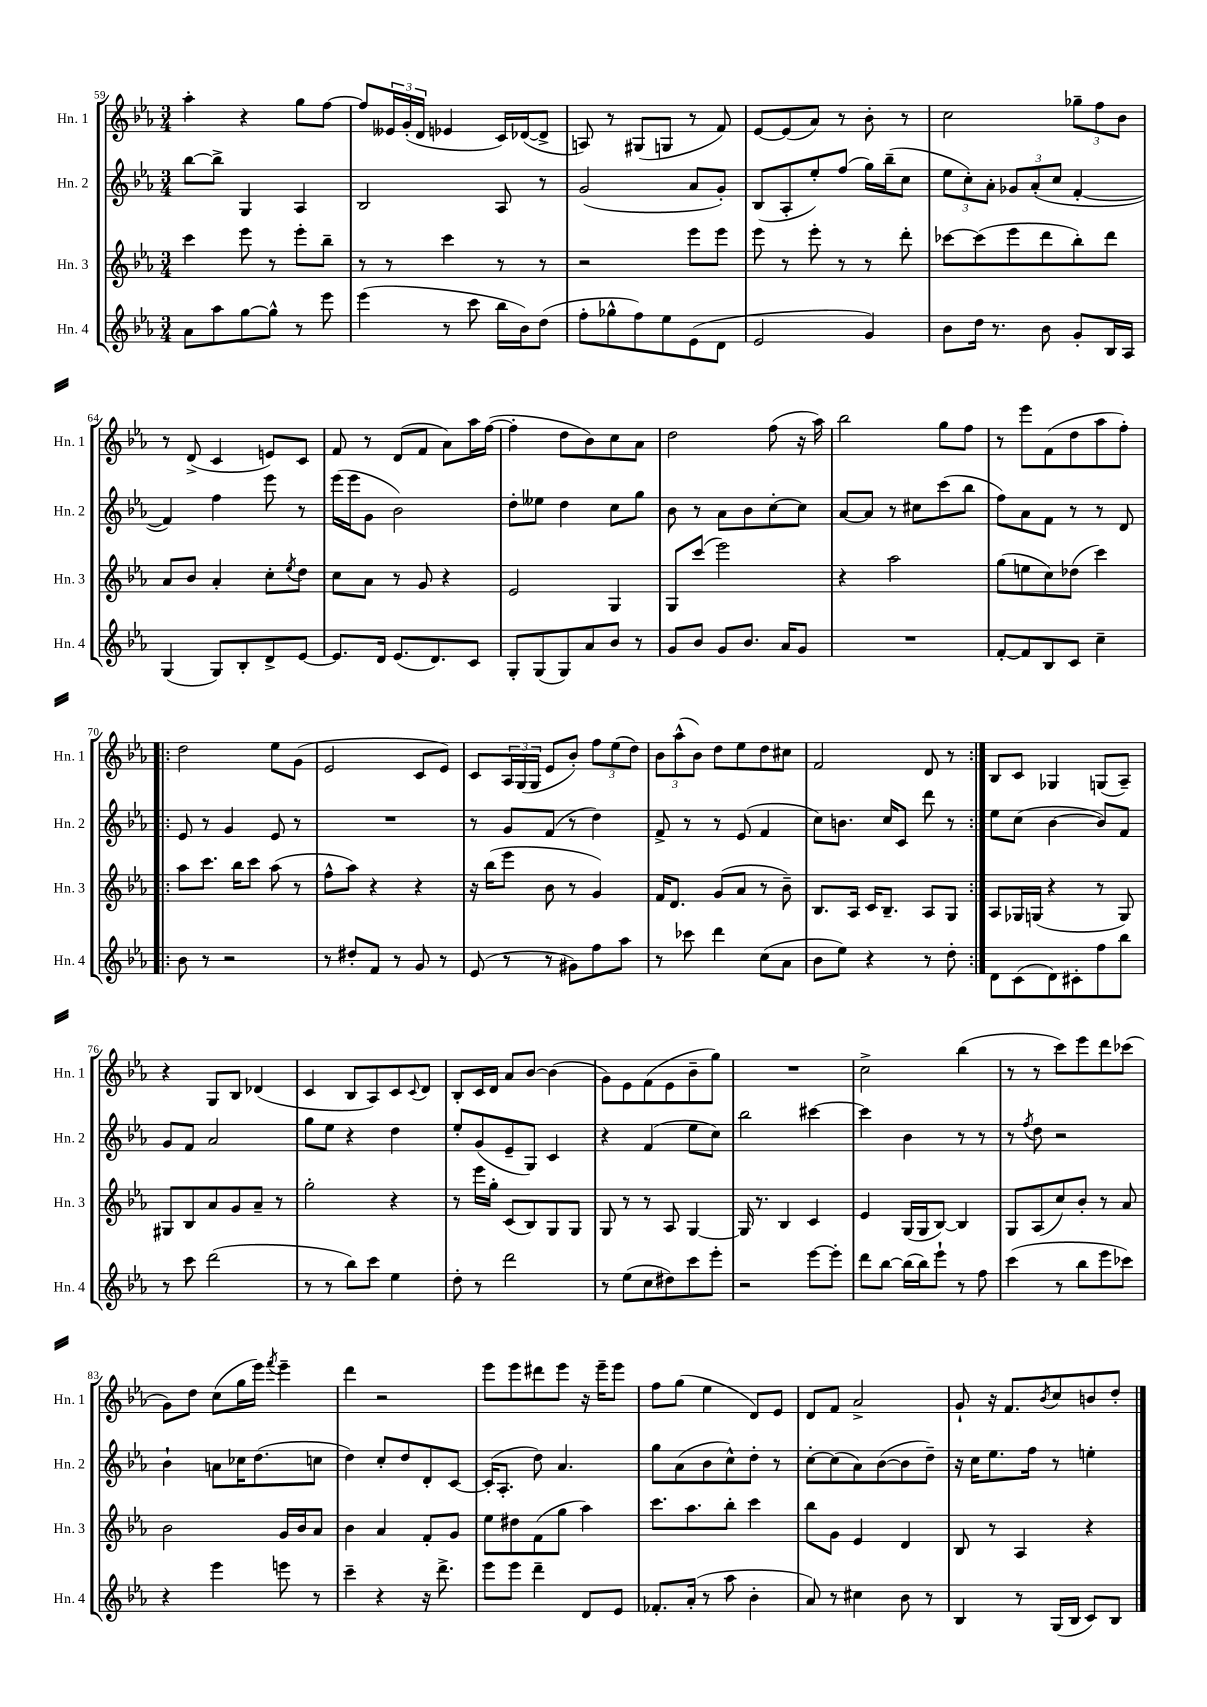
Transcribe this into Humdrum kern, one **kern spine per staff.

**kern	**kern	**kern	**kern
*part4	*part3	*part2	*part1
*staff4	*staff3	*staff2	*staff1
*I"Hn. 4	*I"Hn. 3	*I"Hn. 2	*I"Hn. 1
*I'Hn. 4	*I'Hn. 3	*I'Hn. 2	*I'Hn. 1
*clefG2	*clefG2	*clefG2	*clefG2
*k[b-e-a-]	*k[b-e-a-]	*k[b-e-a-]	*k[b-e-a-]
*M3/4	*M3/4	*M3/4	*M3/4
=59	=59	=59	=59
8a-\L	4ccc\	[8bb-\L	4aa-'\
8aa-\	.	8bb-^\J]	.
[8gg\	8eee-\	4G/	4r
8gg^^\J]	8r	.	.
8r	8eee-'\L	4A-/	8gg\L
8eee-\	8bb-~\J	.	[8ff\J
=60	=60	=60	=60
(4eee-\	8r	2B-/	8ff/L]
.	8r	.	24e--X/L
.	.	.	(24g'/
.	.	.	24d/JJ
8r	4ccc\	.	4e-X/
8ccc\	.	.	.
16bb-\LL	8r	8A-/	16c/LL)
16b-\J)	.	.	([16d-X/J
(8dd\J	8r	8r	8d-^/J]
=61	=61	=61	=61
8ff'\L	2r	(2g/	8An/)
8gg-X^^\	.	.	8r
8ff\)	.	.	(8G#X/L
8ee-\	.	.	8Gn/J
(8e-\	8eee-\L	8a-/L	8r
8d\J	8eee-\J	8g'/J)	8f/)
=62	=62	=62	=62
2e-/	8eee-\	(8B-/L	[8e-/L
.	8r	8A-'/	(8e-/]
.	8eee-'\	8ee-'/)	8a-/J)
.	8r	(8ff/J	8r
4g/)	8r	16gg\LL)	8b-'\
.	.	(16bb-~\J	.
.	8ddd'\	8cc\J	8r
=63	=63	=63	=63
8b-\L	[8ccc-X\L	12ee-\L	2cc\
.	.	12cc'\)	.
16dd\Jk	(8ccc-\]	.	.
.	.	12a-'\J	.
8.r	.	.	.
.	8eee-\	12g-X/L	.
.	.	(12a-'/	.
8b-\	8ddd\	.	.
.	.	12cc/J	.
8g'/L	8bb-'\)	[4f'/	12gg-X~\L
.	.	.	12ff\
16B-/L	8ddd\J	.	.
.	.	.	12b-\J
16A-/JJ	.	.	.
!!LO:LB:g=z
=64	=64	=64	=64
(4G/	8a-/L	4f/])	8r
.	8b-/J	.	(8d^/
8G/L)	4a-'/	4ff\	4c/
8B-'/	.	.	.
8d^/	8cc'\L	8eee-\	8en/L)
.	8qee-/	.	.
[8e-/J	8dd\J	8r	8c/J
=65	=65	=65	=65
8.e-/L]	8cc\L	(16eee-\LL	8f/
.	.	16eee-\J	.
.	8a-\J	8g\J	8r
16d/Jk	.	.	.
(8.e-/L	8r	2b-\)	(8d/L
.	8g/	.	8f/J
8.d/)	.	.	.
.	4r	.	8a-\L)
8c/J	.	.	16aa-\L
.	.	.	([16ff\JJ
=66	=66	=66	=66
8G'/L	2e-/	8dd'\L	4ff'\]
(8G/	.	8ee--X\J	.
8G/)	.	4dd\	8dd\L
8a-/	.	.	8b-\)
8b-/J	4G/	8cc\L	8cc\
8r	.	8gg\J	8a-\J
=67	=67	=67	=67
8g/L	8G/L	8b-\	2dd\
8b-/J	(8ccc/J	8r	.
8g/L	2eee-\)	8a-\L	.
8.b-/J	.	8b-\	.
.	.	[8cc'\	(8ff\
16a-/KL	.	.	.
8g/J	.	8cc\J]	16r
.	.	.	16aa-\)
=68	=68	=68	=68
2.r	4r	[8a-/L	2bb-\
.	.	8a-/J]	.
.	2aa-\	8r	.
.	.	8cc#X\L	.
.	.	(8ccc\	8gg\L
.	.	8bb-\J	8ff\J
=69	=69	=69	=69
[8f'/L	(8gg\L	8ff\L)	8r
8f/]	8een\	8a-\	8eee-\L
8B-/	8cc\)	8f\J	(8f\
8c/J	(8dd-X\J	8r	8dd\
4cc~\	4ccc\)	8r	8aa-\
.	.	8d/	8ff'\J)
!!LO:LB:g=z
=70!|:	=70!|:	=70!|:	=70!|:
8b-\	8aa-\L	8e-/	2dd\
8r	8.ccc\J	8r	.
2r	.	4g/	.
.	16bb-\KL	.	.
.	8ccc\J	.	.
.	(8aa-\	8e-/	8ee-\L
.	8r	8r	(8g\J
=71	=71	=71	=71
8r	8ff^^\L	2.r	2e-/
8dd#X'/L	8aa-\J)	.	.
8f/J	4r	.	.
8r	.	.	.
8g/	4r	.	8c/L
8r	.	.	8e-/J)
=72	=72	=72	=72
(8e-/	16r	8r	8c/L
.	(16bb-\KL	.	.
8r	8eee-\J	8g/L	24A-/L
.	.	.	(24G/
.	.	.	24G/JJ
8r	8b-\	(8f/J	8e-/L
8g#X\L)	8r	8r	8b-'/J)
8ff\	4g/)	4dd\)	12ff\L
.	.	.	(12ee-\
8aa-\J	.	.	.
.	.	.	12dd\J)
=73	=73	=73	=73
8r	16f/KL	8f^/	12b-\L
.	8.d/J	.	.
.	.	.	(12aa-^^\
8ccc-X\	.	8r	.
.	.	.	12b-\J)
4ddd\	(8g/L	8r	8dd\L
.	8a-/J	(8e-/	8ee-\
(8cc\L	8r	4f/	8dd\
8a-\J	8b-~\)	.	8cc#X\J
=74	=74	=74	=74
8b-\L	8.B-/L	8cc\L)	2f/
8ee-\J)	.	8.bn\J	.
.	16A-/Jk	.	.
4r	16c/KL	.	.
.	8.B-~/J	16cc/KL	.
.	.	8c/J	.
8r	8A-/L	8ddd\	8d/
8dd'\	8G/J	8r	8r
=75:|!	=75:|!	=75:|!	=75:|!
8d\L	8A-/L	8ee-\L	8B-/L
(8c\	16G-X/L	(8cc\J	8c/J
.	(16Gn/JJ	.	.
8d\)	4r	[4b-\	4G-X/
8c#X'\	.	.	.
8ff\	8r	8b-/L])	(8Gn/L
8bb-\J	8G/)	8f/J	8A-~/J)
!!LO:LB:g=z
=76	=76	=76	=76
8r	8G#X/L	8g/L	4r
8ccc\	8B-/	8f/J	.
(2ddd\	8a-/	2a-/	8G/L
.	8g/	.	8B-/J
.	8a-~/J	.	(4d-X/
.	8r	.	.
=77	=77	=77	=77
8r	2gg'\	8gg\L	4c/
8r	.	8ee-\J	.
8bb-\L)	.	4r	8B-/L
8ccc\J	.	.	8A-/)
4ee-\	4r	4dd\	8c/
.	.	.	8qqc/
.	.	.	8d/J
=78	=78	=78	=78
8dd'\	8r	8ee-'/L	8B-'/L
8r	16eee-\LL	(8g/	16c/L
.	16gg'\JJ	.	16d/JJ
2ddd\	(8c/L	8e-~/	8a-/L
.	8B-/)	8G/J)	[8b-/J
.	8G/	4c/	(4b-\]
.	8G/J	.	.
=79	=79	=79	=79
8r	8G/	4r	8g\L)
(8ee-\L	8r	.	8e-\
8cc\	8r	(4f/	(8f\
8dd#X\)	8A-/	.	8e-\
8ccc\	[4G/	8ee-\L	8b-~\
8eee-'\J	.	8cc\J)	8gg\J)
=80	=80	=80	=80
2r	16G/]	2bb-\	2.r
.	8.r	.	.
.	4B-/	.	.
[8eee-\L	4c/	[4ccc#X\	.
8eee-'\J]	.	.	.
=81	=81	=81	=81
8ddd\L	4e-/	4ccc#\]	2cc^\
[8bb-\J	.	.	.
(16bb-\LL]	(16G/LL	4b-\	.
16bb-\J)	16G/J	.	.
8eee-`\J	[8B-/J)	.	.
8r	4B-/]	8r	(4bb-\
8ff\	.	8r	.
=82	=82	=82	=82
(4ccc\	8G/L	8r	8r
.	.	8qff/	.
.	(8A-/	8dd\	8r
8r	8cc/)	2r	8ccc\L)
8bb-\L	8b-'/J	.	8eee-\
8eee-\	8r	.	8ddd\
8ccc-X\J)	8a-/	.	(8ccc-X\J
!!LO:LB:g=z
=83	=83	=83	=83
4r	2b-\	4b-`\	8g\L)
.	.	.	8dd\J
4eee-\	.	8an\L	(8cc\L
.	.	16cc-X\K	16gg\L
.	.	(8.dd\	16eee-\JJ)
.	.	.	8qfff/
8eeen\	16g/LL	.	4eee-~\
.	16b-/J	.	.
8r	8a-/J	8ccn\J	.
=84	=84	=84	=84
4ccc~\	4b-\	4dd\)	4ddd\
4r	4a-/	8cc'/L	2r
.	.	8dd/	.
16r	8f'/L	8d'/	.
8.ddd^\	.	.	.
.	8g/J	[8c/J	.
=85	=85	=85	=85
8eee-\L	8ee-\L	(16c'/KL]	8eee-\L
.	.	8.A-'/J	.
8eee-\J	8dd#X\	.	8eee-\
4ddd~\	(8f\	8dd\)	8ddd#X\
.	8gg\J	4.a-/	8eee-\J
8d/L	4aa-\)	.	16r
.	.	.	16eee-~\KL
8e-/J	.	.	8eee-\J
=86	=86	=86	=86
8.f-X'/L	8.ccc\L	8gg\L	8ff\L
.	.	(8a-\	(8gg\J
(16a-'/Jk	8.aa-\	.	.
8r	.	8b-\	4ee-\
8aa-\	8bb-'\J	8cc^^\)	.
4b-'\	4ccc\	8dd'\J	8d/L)
.	.	8r	8e-/J
=87	=87	=87	=87
8a-/)	8bb-\L	[8cc'\L	8d/L
8r	8g\J	(8cc\]	8f/J
4cc#X\	4e-/	8a-\)	2a-^/
.	.	([8b-\	.
8b-\	4d/	8b-\]	.
8r	.	8dd~\J)	.
=88	=88	=88	=88
4B-/	8B-/	16r	8g`/
.	.	16cc\KL	.
.	8r	8.ee-\	16r
.	.	.	8.f/L
8r	4A-/	.	.
.	.	16ff\Jk	.
.	.	.	8qb-/
(16G/LL	.	8r	8cc/
16B-/JJ	.	.	.
8c/L)	4r	4een'\	8bn/
8B-/J	.	.	8dd'/J
==	==	==	==
*-	*-	*-	*-
